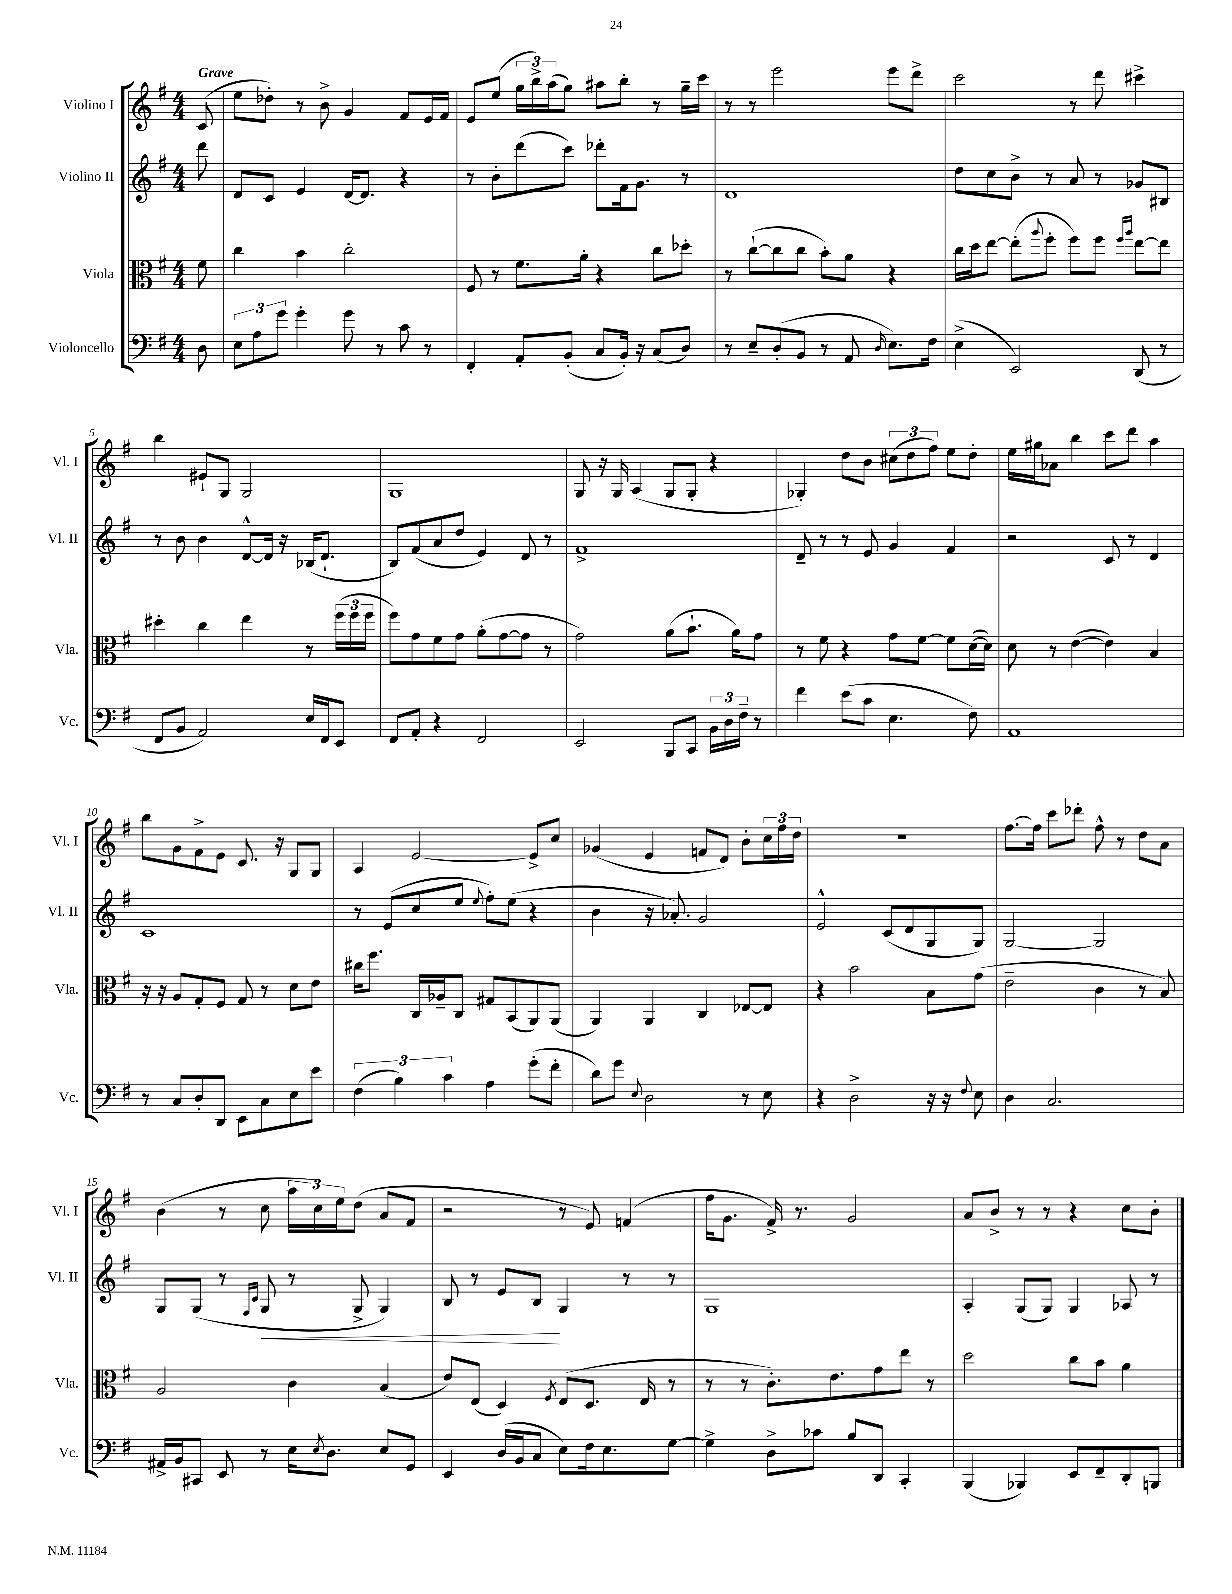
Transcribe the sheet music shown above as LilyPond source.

<<
\new StaffGroup <<
\new Staff = "s0" \with { instrumentName = "Violino I" shortInstrumentName = "Vl. I" } {
    \clef treble \key g \major \numericTimeSignature \time 4/4 \partial 8 \tempo "Grave"
    c'8( |
    e''8 des''8-.) r8 b'8-> g'4 fis'8 e'16 fis'16 |
    e'8 e''8( \tuplet 3/2 { g''16 b''16->) a''16( } g''8) ais''8 b''8-. r8 g''16-- c'''16 |
    r8 r8 e'''2 e'''8 d'''8-> |
    c'''2 r8 d'''8 cis'''4-> |
    b''4 eis'8-! g8 g2 |
    g1 |
    g8 r16 g16 a4( g8 g8-. r4 |
    ges4-.) d''8 b'8 \tuplet 3/2 { cis''8( d''8 fis''8) } e''8 d''8-. |
    e''16 gis''16 aes'8 b''4 c'''8 d'''8 a''4 |
    b''8 g'8 fis'8-> e'8 c'8. r16 g8 g8 |
    a4 e'2~ e'8-> c''8 |
    ges'4( e'4 f'8 d'8) b'8-. \tuplet 3/2 { c''16 fis''16 d''16 } |
    R1 |
    fis''8.~ fis''16 c'''8 des'''8-. fis''8-^ r8 d''8 a'8 |
    b'4( r8 c''8 \tuplet 3/2 { a''16 c''16) e''16 } d''8( a'8 fis'8 |
    r2 r8 e'8) f'4( |
    fis''16 g'8. fis'16->) r8. g'2 |
    a'8 b'8-> r8 r8 r4 c''8 b'8-. \bar "|." |
}
\new Staff = "s1" \with { instrumentName = "Violino II" shortInstrumentName = "Vl. II" } {
    \clef treble \key g \major \numericTimeSignature \time 4/4 \partial 8
    d'''8 |
    d'8 c'8 e'4 d'16~ d'8. r4 |
    r8 b'8-. d'''8( c'''8) des'''8-. fis'16 g'8. r8 |
    d'1 |
    d''8 c''8 b'8-> r8 a'8 r8 ges'8 bis8 |
    r8 b'8 b'4 d'8~-^ d'16 r16 bes16( d'8.-! |
    b8) fis'8( a'8 d''8 e'4) d'8 r8 |
    fis'1-> |
    d'8-- r8 r8 e'8 g'4 fis'4 |
    r2 c'8 r8 d'4 |
    c'1 |
    r8 e'8( c''8 e''8 \appoggiatura { e''8 } fis''8-.) e''8( r4 |
    b'4 r16 aes'8.-.) g'2 |
    e'2-^ c'8( d'8 g8 g8) |
    g2~ g2 |
    g8 g8( r8 \grace { fis16 c'16 } g8\< r8 g8-> g4) |
    b8 r8 e'8 b8\! g4 r8 r8 |
    g1 |
    a4-. g8( g8) g4 aes8 r8 \bar "|." |
}
\new Staff = "s2" \with { instrumentName = "Viola" shortInstrumentName = "Vla." } {
    \clef alto \key g \major \numericTimeSignature \time 4/4 \partial 8
    fis'8 |
    c''4 b'4 c''2-. |
    fis8 r8 fis'8. a'16-. r4 c''8 des''8-. |
    r8 c''8~-!( c''8 c''8 b'8-.) a'8 r4 |
    c''16 d''16 e''8~ e''8-.( \appoggiatura { a''8 } fis''8-. fis''8) fis''8 \grace { fis''16 a''16 } e''8~ e''8 |
    dis''4-. c''4 e''4 r8 \tuplet 3/2 { fis''16( fis''16 fis''16 } |
    fis''8) g'8 fis'8 g'8 a'8-.( g'8~ g'8 r8 |
    g'2) a'8( b'8.-! a'16) g'8 |
    r8 fis'8 r4 g'8 fis'8~ fis'8 d'16~( d'16) |
    d'8 r8 e'4~( e'4) b4 |
    r16 r16 a8 g8-. fis8 g8 r8 d'8 e'8 |
    cis''16 fis''8. c16 aes16-- c8 gis8 b,8( a,8) a,8( |
    a,4) a,4 c4 ees8~ ees8 |
    r4 b'2 b8 g'8( |
    e'2-- c'4 r8 b8) |
    a2 c'4 b4( |
    e'8) e8( d4) \acciaccatura { fis8 } e8( d8. e16 r8 |
    r8 r8 c'8.-.) e'8. g'8 e''8 r8 |
    d''2 c''8 b'8 a'4 \bar "|." |
}
\new Staff = "s3" \with { instrumentName = "Violoncello" shortInstrumentName = "Vc." } {
    \clef bass \key g \major \numericTimeSignature \time 4/4 \partial 8
    d8 |
    \tuplet 3/2 { e8 a8 g'8 } g'4-. g'8 r8 c'8 r8 |
    fis,4-. a,8-. b,8-.( c8 b,16-.) r16 c8( d8) |
    r8 e8-- d8-.( b,8 r8 a,8 \grace { d16 } e8.) fis16 |
    e4->( e,2) d,8( r8 |
    fis,8 b,8 a,2) e16 fis,16 e,8 |
    fis,8 a,8-. r4 fis,2 |
    e,2 b,,8 c,8 \tuplet 3/2 { b,16 d16 fis16-- } r8 |
    fis'4 e'8( c'8 e4. fis8) |
    a,1 |
    r8 c8 d8-. d,8 e,8 c8 e8 e'8 |
    \tuplet 3/2 { fis4( b4) c'4 } a4 g'8-.( fis'8-. |
    d'8) g'8 \appoggiatura { e8 } d2 r8 e8 |
    r4 d2-> r16 r16 \appoggiatura { fis8 } e8 |
    d4 c2. |
    ais,16-> b,16 cis,8 e,8 r8 e16 \acciaccatura { e8 } d8. e8 g,8 |
    e,4 d16( b,16 c8 e8) fis16 e8. g8~ |
    g4-> d8-> ces'8 b8 d,8 c,4-. |
    b,,4( bes,,4) e,8 fis,8-- d,8-. b,,8 \bar "|." |
}
>>
>>
